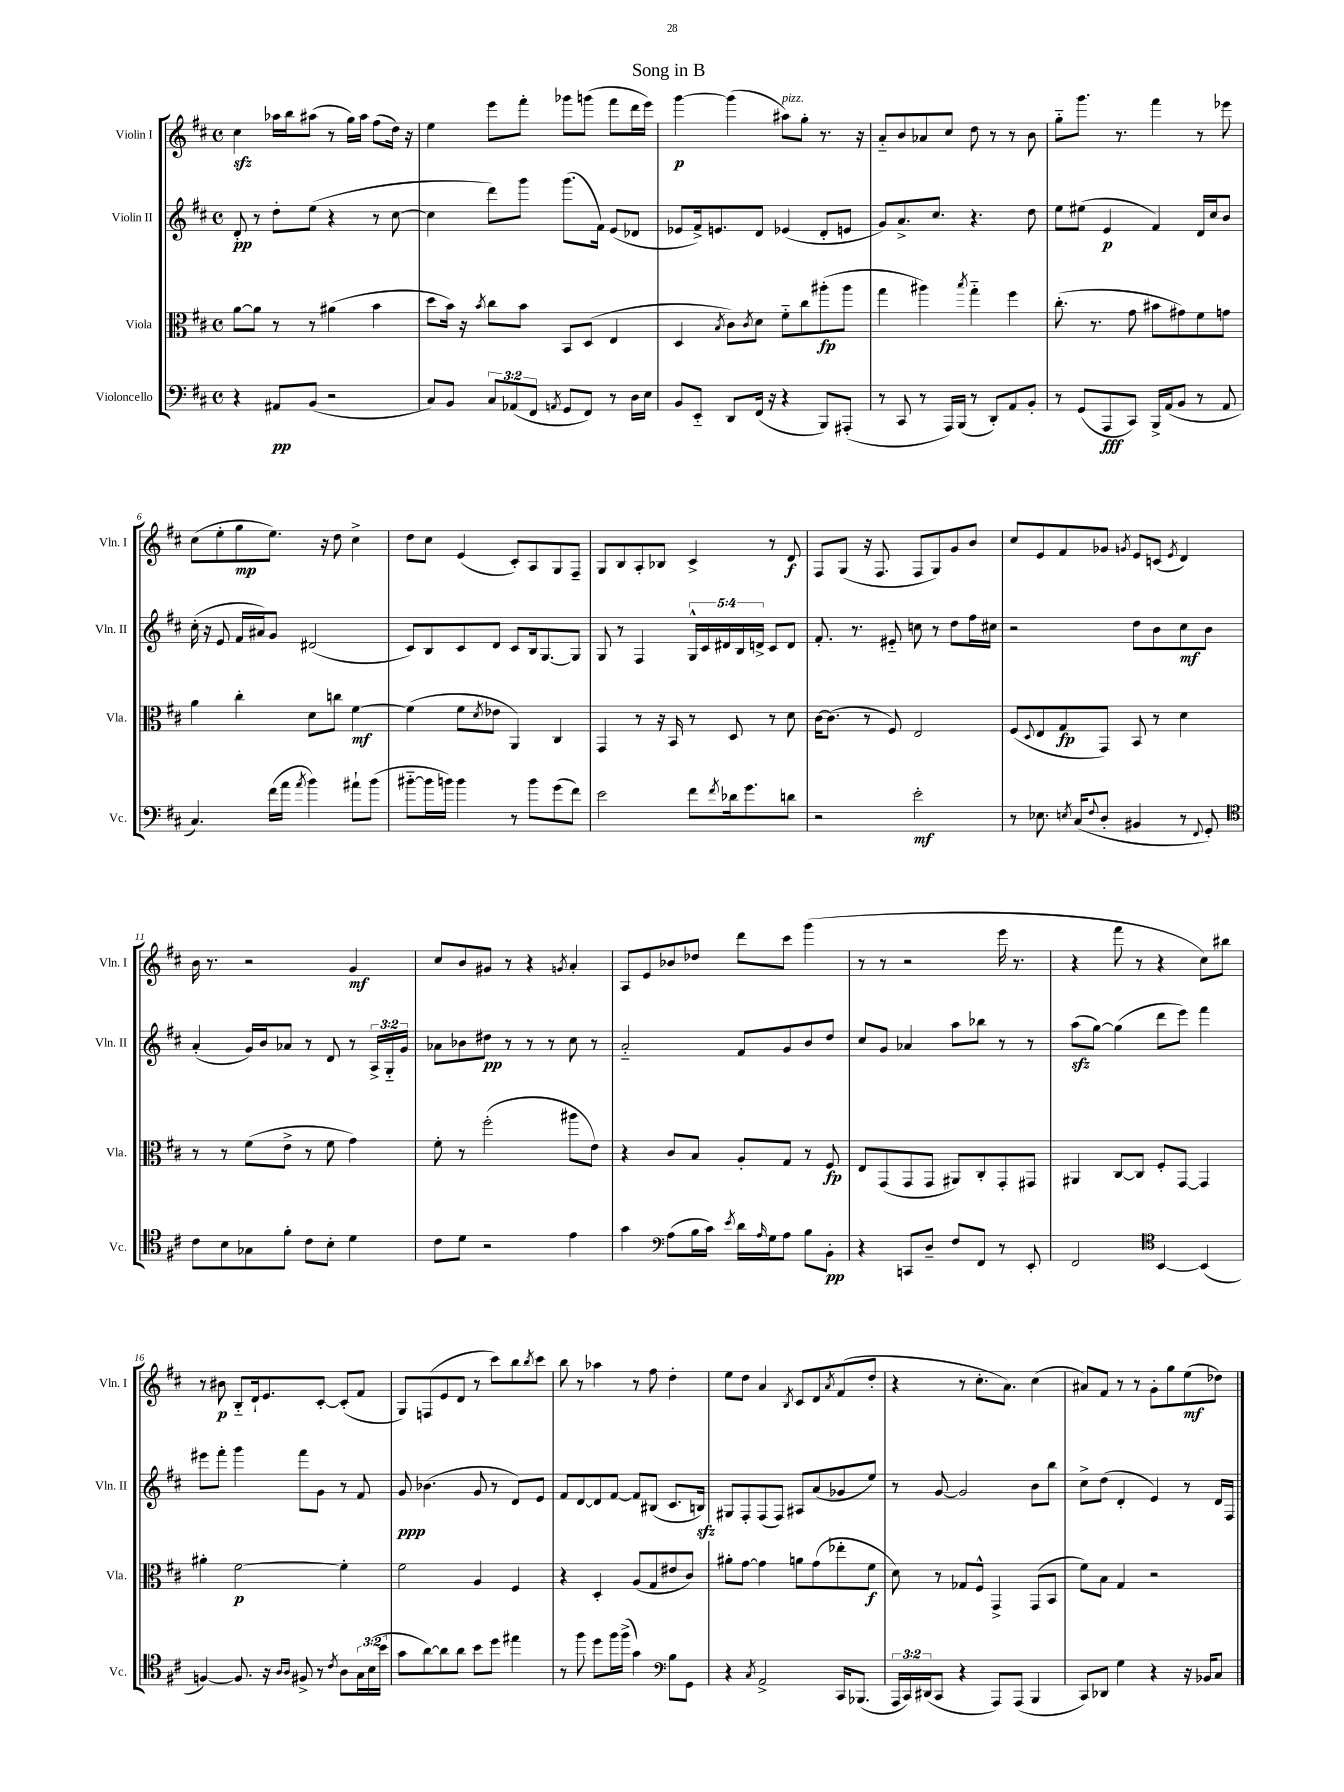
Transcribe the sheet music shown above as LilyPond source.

\header { title = "Song in B" }
<<
\new StaffGroup <<
\new Staff = "s0" \with { instrumentName = "Violin I" shortInstrumentName = "Vln. I" } {
    \clef treble \key d \major \defaultTimeSignature \time 4/4
    cis''4\sfz aes''16 b''16 ais''8( r8 g''16) ais''16 fis''8( d''16) r16 |
    e''4 e'''8 fis'''8-. ges'''8 g'''8( fis'''8 d'''16 e'''16) |
    g'''4~\p g'''4( ais''8^\markup { \italic "pizz." }) g''8-. r8. r16 |
    a'8-_ b'8 aes'8 cis''8 d''8 r8 r8 b'8 |
    g''8-_ g'''8. r8. fis'''4 r8 ees'''8 |
    cis''8( e''8-. g''8\mp e''8.) r16 d''8 cis''4-> |
    d''8 cis''8 e'4( cis'8-.) a8 g8 fis8-- |
    g8 b8 a8-. bes8 cis'4-> r8 d'8\f |
    fis8 g8( r16 fis8. fis8 g8) g'8 b'8 |
    cis''8 e'8 fis'8 ges'8 \acciaccatura { g'8 } e'8 c'8( \acciaccatura { e'8 } d'4) |
    b'16 r8. r2 g'4\mf |
    cis''8 b'8 gis'8 r8 r4 \acciaccatura { g'8 } a'4-. |
    a8 e'8 bes'8 des''8 d'''8 cis'''8 g'''4( |
    r8 r8 r2 e'''16 r8. |
    r4 fis'''8 r8 r4 cis''8) bis''8 |
    r8 bis'8\p b8-_ d'16-! e'8. cis'8~-. cis'8-.( fis'8 |
    g8) f8( e'8 d'8 r8 cis'''8) b''8 \acciaccatura { b''8 } cis'''8 |
    b''8 r8 aes''4 r8 fis''8 d''4-. |
    e''8 d''8 a'4 \acciaccatura { b8 } cis'8 d'8 \acciaccatura { a'8 } fis'8( d''8-. |
    r4 r8 cis''8.-. a'8.) cis''4( |
    ais'8) fis'8 r8 r8 g'8-. g''8 e''8\mf( des''8) \bar "|." |
}
\new Staff = "s1" \with { instrumentName = "Violin II" shortInstrumentName = "Vln. II" } {
    \clef treble \key d \major \defaultTimeSignature \time 4/4 \override Staff.TupletNumber.text = #tuplet-number::calc-fraction-text
    d'8-.\pp r8 d''8-. e''8( r4 r8 cis''8~ |
    cis''4 d'''8) g'''8 g'''8.( fis'16) e'8( des'8 |
    ees'8 fis'16->) e'8. d'8 ees'4( d'8-. e'8 |
    g'8) a'8.-> cis''8. r4. d''8 |
    e''8 eis''8( e'4\p fis'4) d'16 cis''16 b'8 |
    cis''16-.( r16 e'8 fis'16 ais'16) g'8 dis'2( |
    cis'8) b8 cis'8 d'8 cis'8 b16 g8.~ g8 |
    g8 r8 fis4 \tuplet 5/4 { g16-^ cis'16 dis'16 b16 d'16-> } cis'8 d'8 |
    fis'8.-. r8. eis'8-_ c''8 r8 d''8 fis''16 cis''16 |
    r2 d''8 b'8 cis''8\mf b'8 |
    a'4-.( g'16) b'16 aes'8 r8 d'8 r8 \tuplet 3/2 { a16-> g16-_ g'16 } |
    aes'8 bes'8 dis''8\pp r8 r8 r8 cis''8 r8 |
    a'2-_ fis'8 g'8 b'8 d''8 |
    cis''8 g'8 aes'4 a''8 bes''8 r8 r8 |
    a''8\sfz( g''8~) g''4( d'''8 e'''8) fis'''4 |
    eis'''8 fis'''8-. g'''4 fis'''8 g'8 r8 fis'8 |
    g'8\ppp bes'4.( g'8 r8 d'8) e'8 |
    fis'8 d'8~ d'8 fis'8~ fis'8 bis8( cis'8. b16\sfz) |
    gis8 fis8-. fis8( fis8) ais8 a'8( ges'8 e''8) |
    r8 g'8~ g'2 b'8 b''8 |
    cis''8-> d''8( d'4-. e'4) r8 d'16 fis16 \bar "|." |
}
\new Staff = "s2" \with { instrumentName = "Viola" shortInstrumentName = "Vla." } {
    \clef alto \key d \major \defaultTimeSignature \time 4/4
    a'8~ a'8 r8 r8 ais'4( b'4 |
    d''8 b'16) r16 \acciaccatura { b'8 } cis''8 b'8 b,8 d8( e4 |
    d4 \acciaccatura { b8 } cis'8) \acciaccatura { cis'8 } d'8 fis'8-_ cis''8 ais''8-.\fp( ais''8 |
    g''4 ais''4) \acciaccatura { b''8 } g''4-_ fis''4 |
    cis''8.-.( r8. g'8 bis'8 gis'8) fis'8 g'8 |
    a'4 cis''4-. d'8 c''8 fis'4~\mf |
    fis'4( fis'8 \acciaccatura { d'8 } ees'8 a,4) cis4 |
    g,4 r8 r16 b,16 r8 d8 r8 d'8 |
    cis'16~ cis'8.( r8 fis8) e2 |
    fis8( \appoggiatura { d8 } e8 g8\fp g,8) b,8 r8 d'4 |
    r8 r8 fis'8( e'8-> r8 fis'8 g'4) |
    fis'8-. r8 fis''2-.( ais''8 e'8) |
    r4 cis'8 b8 a8-. g8 r8 fis8\fp |
    e8 g,8( g,8 g,8 ais,8) cis8-. g,8-. gis,8 |
    ais,4 cis8~ cis8 fis8-. g,8~ g,4 |
    ais'4-. fis'2~\p fis'4-. |
    fis'2 a4 fis4 |
    r4 d4-. a8( g8 eis'8 cis'8) |
    ais'8-. g'8~ g'4 a'8 g'8( ees''8-. fis'8\f |
    d'8) r8 ges8 fis8-^ g,4-> g,8( b,8 |
    fis'8) b8 g4 r2 \bar "|." |
}
\new Staff = "s3" \with { instrumentName = "Violoncello" shortInstrumentName = "Vc." } {
    \clef bass \key d \major \defaultTimeSignature \time 4/4 \override Staff.TupletNumber.text = #tuplet-number::calc-fraction-text
    r4 ais,8\pp b,8( r2 |
    cis8) b,8 \tuplet 3/2 { cis8 aes,8( fis,8 } \acciaccatura { a,8 } g,8 fis,8) r8 d16 e16 |
    b,8 e,8-_ d,8 fis,16( r16 r4 b,,8) ais,,8-.( |
    r8 cis,8 r8 a,,16) b,,16( r8 d,8-.) a,8 b,8-. |
    r8 g,8( a,,8\fff cis,8) b,,16-> a,16( b,8 r8 a,8 |
    cis4.) fis'16( a'16 \acciaccatura { a'8 } b'4) ais'8-! b'8( |
    bis'8~-_ bis'16 b'16) b'4 r8 b'8 g'8( fis'8) |
    e'2 fis'8 \acciaccatura { fis'8 } des'16 g'8. d'8 |
    r2 e'2-.\mf |
    r8 ees8. \acciaccatura { e8 } cis16( \appoggiatura { fis8 } d8-. bis,4 r8 \appoggiatura { fis,8 } g,8-.) |
    \clef tenor cis'8 b8 ges8 fis'8-. cis'8 b8-. d'4 |
    cis'8 d'8 r2 e'4 |
    g'4 \clef bass a8( b16 cis'16) \acciaccatura { e'8 } d'16 \grace { a16 } g16 a8 b8 b,8-.\pp |
    r4 c,8 d8-- fis8 fis,8 r8 e,8-. |
    fis,2 \clef tenor b,4~ b,4( |
    f4~) f8. r16 \grace { a16 a16 } fis8-> r8 \acciaccatura { cis'8 } a8 \tuplet 3/2 { g16 b16( b'16 } |
    g'8 a'8~) a'8 a'8 b'8 d''8 eis''4 |
    r8 fis''8 d''8 fis''16 fis''16->( g'4) \clef bass b8 g,8 |
    r4 \acciaccatura { cis8 } a,2-> cis,16 bes,,8.( |
    \tuplet 3/2 { a,,16 cis,16) dis,16( } cis,8 r4 a,,8) a,,8( b,,4 |
    cis,8) des,8 g4 r4 r16 bes,16 cis8 \bar "|." |
}
>>
>>
